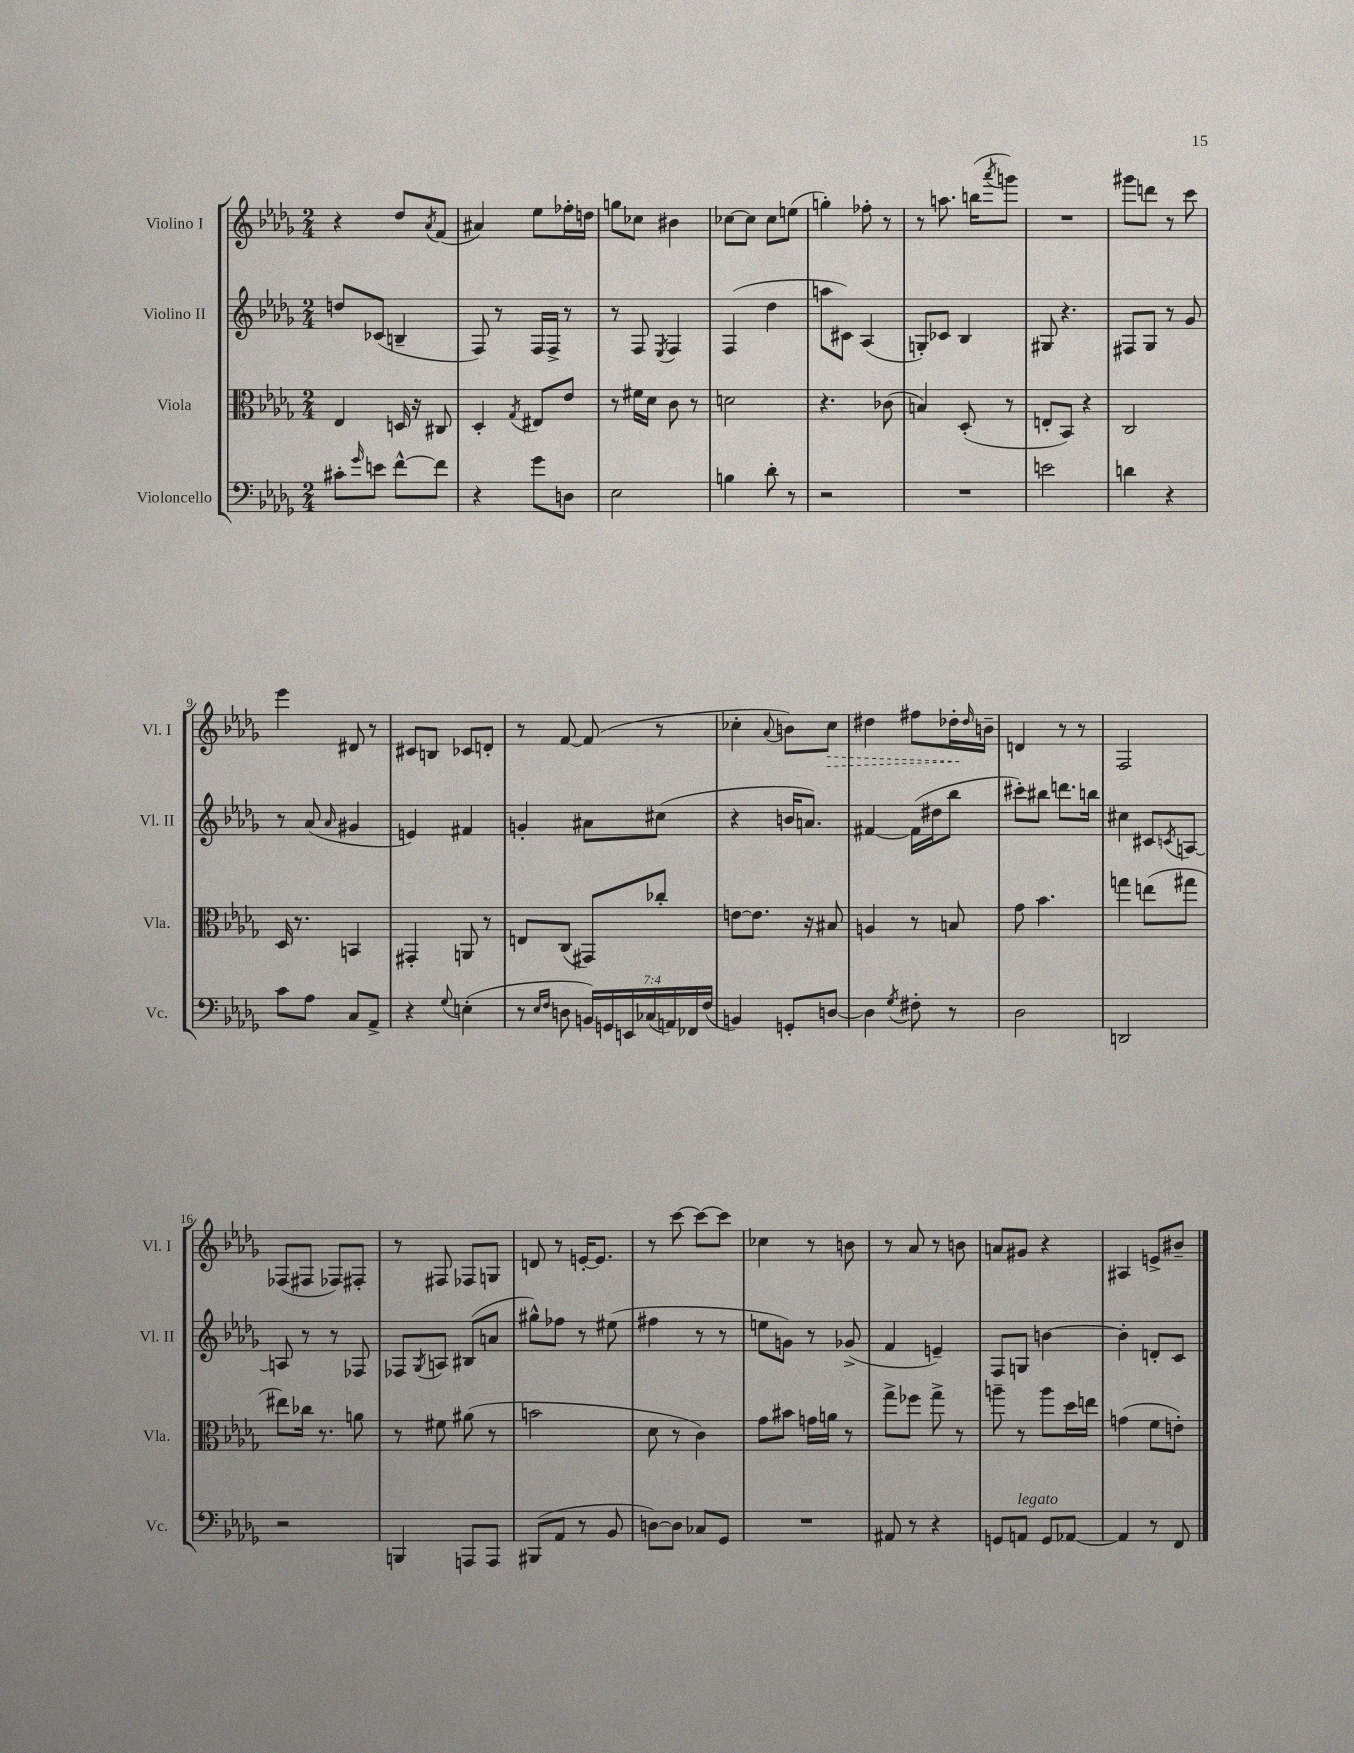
<<
\new StaffGroup <<
\new Staff = "s0" \with { instrumentName = "Violino I" shortInstrumentName = "Vl. I" } {
    \clef treble \key des \major \numericTimeSignature \time 2/4
    r4 des''8 \acciaccatura { aes'8 } f'8( |
    ais'4) ees''8 fes''16-. d''16 |
    g''8 ces''8 bis'4 |
    ces''8~ ces''8 ces''8 e''8( |
    g''4-.) fes''8-. r8 |
    r8 a''8. b''16( \acciaccatura { aes'''8 } g'''8) |
    R2 |
    gis'''8 d'''8 r8 c'''8 |
    ees'''4 dis'8 r8 |
    cis'8 b8 ces'8 d'8-. |
    r8 f'8~ f'8( r8 |
    ces''4-. \appoggiatura { aes'8 } b'8) \once \override Hairpin.style = #'dashed-line ces''8\> |
    dis''4 fis''8 des''16-.\! \grace { des''16 } b'16-- |
    d'4 r8 r8 |
    f2 |
    fes8( fis8 fes8) fis8-. |
    r8 fis8 fes8 g8 |
    d'8 r8 e'16~-. e'8. |
    r8 c'''8~ c'''8~ c'''8 |
    ces''4 r8 b'8 |
    r8 aes'8 r8 b'8 |
    a'8 gis'8 r4 |
    ais4 e'8-> bis'8-- \bar "|." |
}
\new Staff = "s1" \with { instrumentName = "Violino II" shortInstrumentName = "Vl. II" } {
    \clef treble \key des \major \numericTimeSignature \time 2/4
    d''8 ces'8( b4-- |
    f8) r8 f16 f16-> r8 |
    r8 f8 \acciaccatura { ees8 } f4 |
    f4( des''4 |
    a''8 cis'8) aes4( |
    g8-.) ces'8 bes4 |
    gis8 r4. |
    fis8 ges8 r8 ges'8 |
    r8 aes'8( \grace { aes'16 } gis'4 |
    e'4) fis'4 |
    g'4-. ais'8 cis''8( |
    r4 b'16 a'8.) |
    fis'4~ fis'16( dis''16 bes''8 |
    cis'''8-.) bis''8 d'''8. b''16 |
    cis''4 cis'8 \acciaccatura { c'8 } a8~ |
    a8 r8 r8 fes8 |
    fes8 \acciaccatura { ges8 } a8 bis8( a'8 |
    gis''8-^) fes''8 r8 eis''8( |
    fis''4 r8 r8 |
    e''8 g'8) r8 ges'8->( |
    f'4 e'4--) |
    f8 g8 b'4~ |
    b'4-. d'8-. c'8 \bar "|." |
}
\new Staff = "s2" \with { instrumentName = "Viola" shortInstrumentName = "Vla." } {
    \clef alto \key des \major \numericTimeSignature \time 2/4
    ees4 d16 r16 cis8 |
    des4-. \acciaccatura { ges8 } eis8 ees'8 |
    r8 fis'16 des'16 c'8 r8 |
    d'2 |
    r4. ces'8( |
    b4) des8-.( r8 |
    e8-. bes,8) r4 |
    c2 |
    des16 r8. b,4 |
    gis,4-. a,8 r8 |
    e8 c8( gis,8) ces''8-. |
    e'8~ e'8. r16 bis8 |
    a4 r8 b8 |
    ges'8 bes'4. |
    g''4 e''8( gis''8 |
    eis''8) ces''16 r8. a'8 |
    r8 fis'8 ais'8( r8 |
    b'2 |
    des'8 r8 c'4) |
    ges'8 bis'8 g'16 a'16 r8 |
    ges''8-> fes''8 ges''8-> r8 |
    a''8-- r8 a''8 des''16 e''16 |
    g'4( f'8 e'8-.) \bar "|." |
}
\new Staff = "s3" \with { instrumentName = "Violoncello" shortInstrumentName = "Vc." } {
    \clef bass \key des \major \numericTimeSignature \time 2/4 \override Staff.TupletNumber.text = #tuplet-number::calc-fraction-text
    cis'8-. \grace { ges'16 } e'8 f'8~-^ f'8 |
    r4 ges'8 d8 |
    ees2 |
    b4 des'8-. r8 |
    r2 |
    R2 |
    e'2 |
    d'4 r4 |
    c'8 aes8 c8 aes,8-> |
    r4 \appoggiatura { ges8 } e4-.( |
    r8 \grace { ees16 f16 } d8 \tuplet 7/4 { b,16) g,16 e,16 ces16( a,16) fes,16 f16( } |
    b,4) g,8-. d8~ |
    d4 \acciaccatura { ges8 } fis8-. r8 |
    des2 |
    d,2 |
    r2 |
    b,,4 a,,8 a,,8 |
    bis,,8( aes,8 r8 bes,8 |
    d8~) d8 ces8 ges,8 |
    R2 |
    ais,8 r8 r4 |
    g,8 a,8^\markup { \italic "legato" } g,8 aes,8~ |
    aes,4 r8 f,8 \bar "|." |
}
>>
>>
